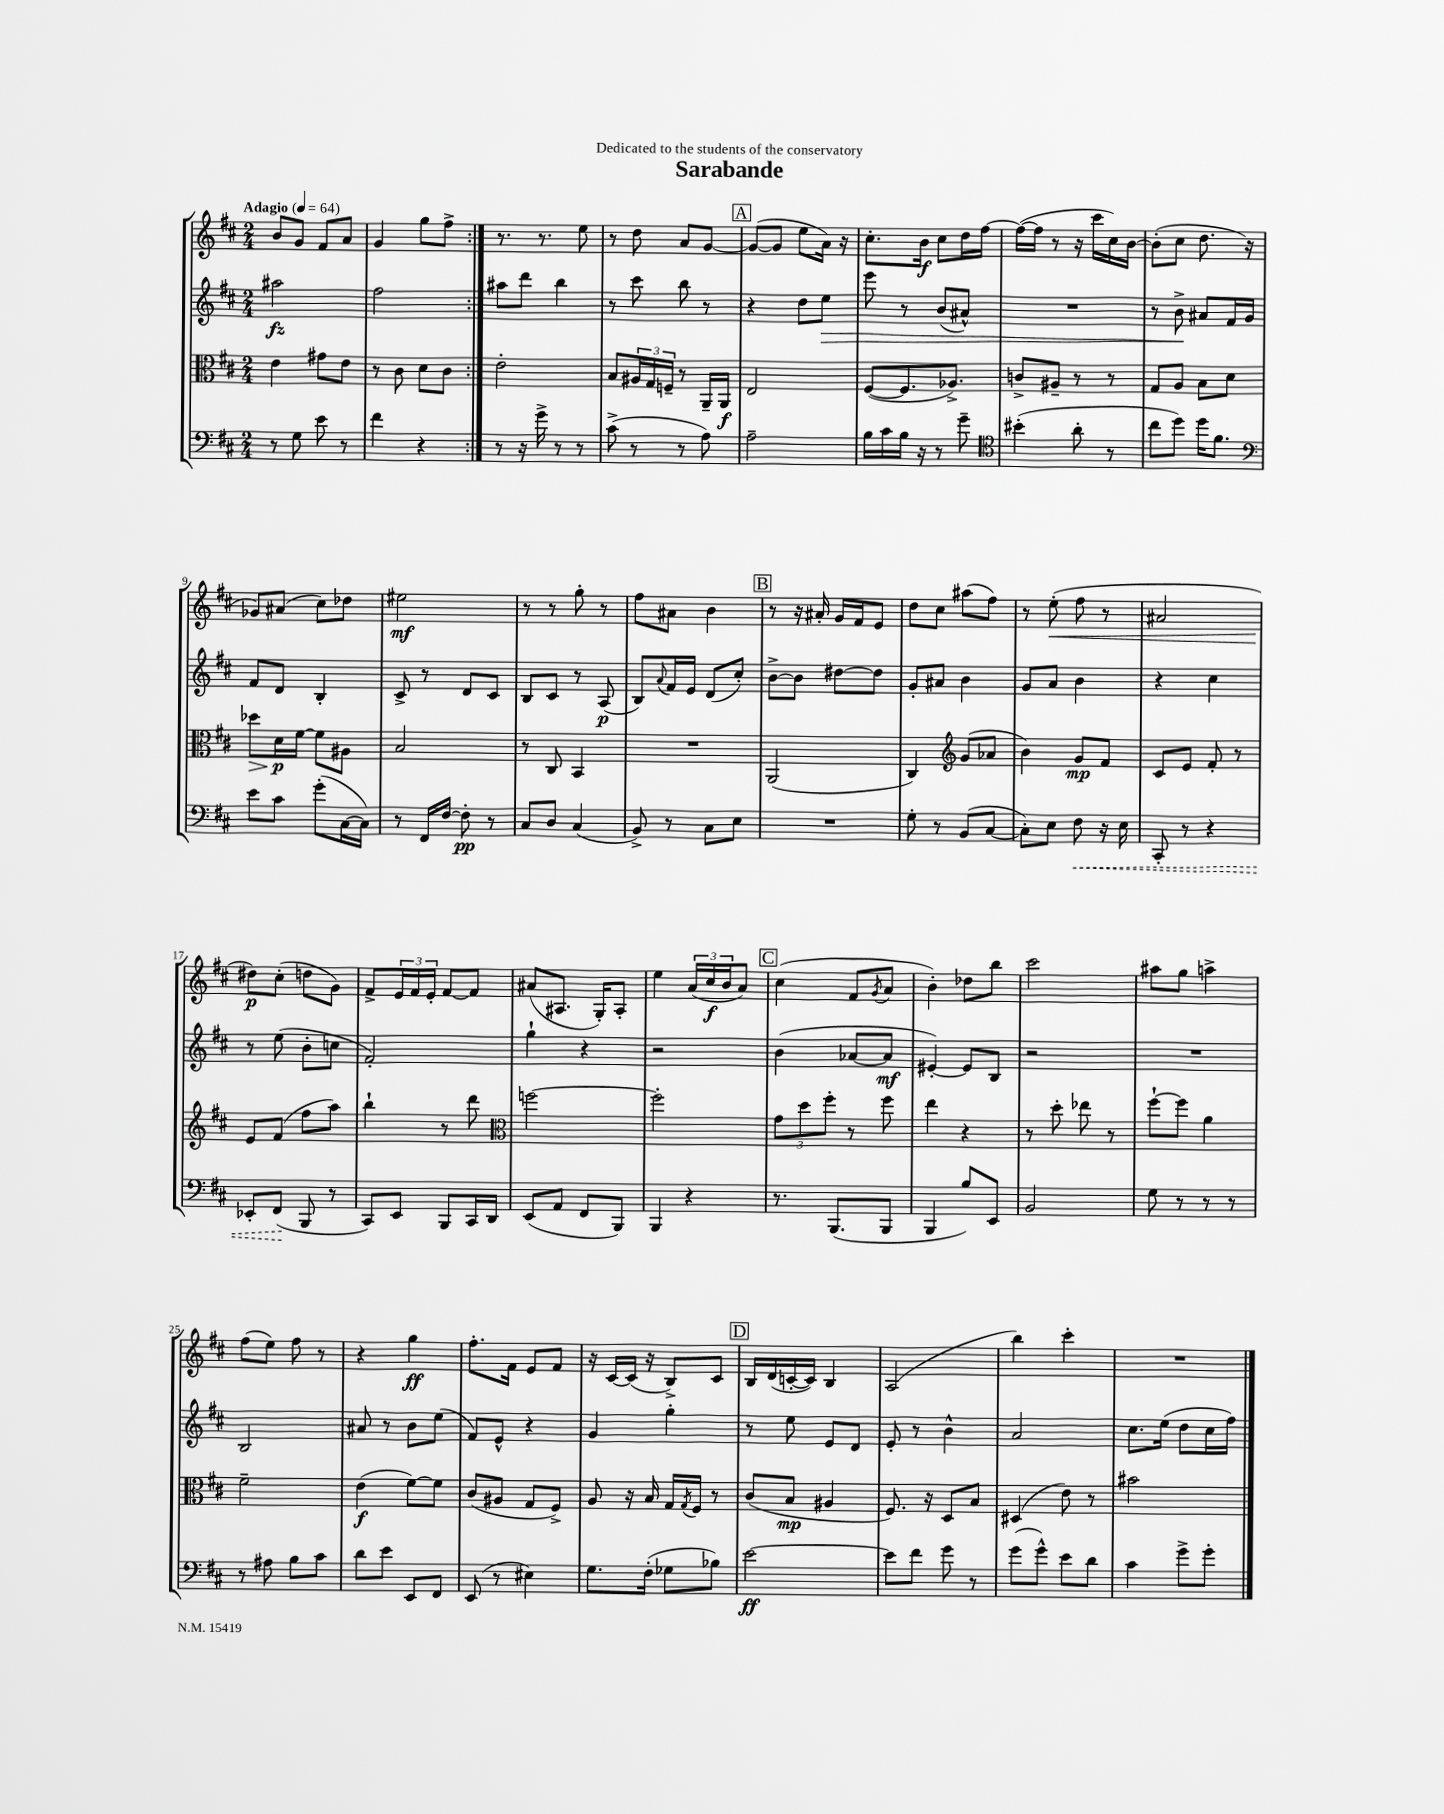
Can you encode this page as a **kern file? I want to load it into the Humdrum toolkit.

**kern	**kern	**kern	**kern
*staff4	*staff3	*staff2	*staff1
*clefF4	*clefC3	*clefG2	*clefG2
*k[f#c#]	*k[f#c#]	*k[f#c#]	*k[f#c#]
*M2/4	*M2/4	*M2/4	*M2/4
*MM64	*MM64	*MM64	*MM64
8r	4e	2aa#	8b
8G	.	.	8g
8e	8g#	.	8f#
8r	8e	.	8a
=	=	=	=
4f#	8r	2ff#	4g
.	8c#	.	.
4r	8d	.	8gg
.	8c#	.	8ff#^
=:|!	=:|!	=:|!	=:|!
8r	2e'	8aa#	8.r
16r	.	8ddd	.
16g^	.	.	8.r
8r	.	4bb	.
8r	.	.	8ee
=	=	=	=
(8c#^	8B	8r	8r
8r	24A#	8ccc#	8dd
.	24G	.	.
.	24F~	.	.
8r	8r	8bb	8a
8A)	16AA~	8r	[8g
.	16AA	.	.
=	=	=	=
2A~	2E	4r	(8g_
.	.	.	8g]
.	.	8dd	8ee
.	.	8ee	16a)
.	.	.	16r
=	=	=	=
16B	([8F#	8eee	8.cc#'
16c#	.	.	.
16B	8.F#]	8r	.
16r	.	.	16b
8r	.	(8b	8cc#
.	8.A-^)	.	.
8g~	.	8a#^^)	16dd
.	.	.	[16ff#
=	=	=	=
*clefC4	*	*	*
(4b#'	8c^	2r	(16ff#_
.	.	.	16ff#]
.	8A#~	.	8r
8a'	8r	.	16r
.	.	.	16ccc#
8r	8r	.	16cc#)
.	.	.	[16b
=	=	=	=
8cc#	8G	8r	(8b']
8dd)	8A	8b^	8cc#
16dd	8B	8a#	8.dd
8.f#	.	.	.
.	8d	16f#	.
.	.	16g	16r
=	=	=	=
*clefF4	*	*	*
8e	8dd-	8f#	8g-)
8c#	16d	8d	(8a#
.	[16f#	.	.
(8g'	8f#]	4B'	8cc#)
[16C#	8A#	.	8dd-
16C#])	.	.	.
=	=	=	=
8r	2B	8c#^	2ee#
16FF#	.	8r	.
[16F#	.	.	.
8F#']	.	8d	.
8r	.	8c#	.
=	=	=	=
8C#	8r	8B	8r
8D	8C#	8c#	8r
(4C#	4BB	8r	8gg'
.	.	(8A	8r
=	=	=	=
8BB^)	2r	8B)	8ff#
.	.	8qqa	.
8r	.	16f#	8a#
.	.	16e	.
8C#	.	(8d	4b
8E	.	8cc#')	.
=	=	=	=
2r	(2AA	[8b^	8r
.	.	8b]	16r
.	.	.	16a#'
.	.	[8dd#	16g
.	.	.	16f#
.	.	8dd#]	8e
=	=	=	=
8G'	4C#)	8g'	8dd
8r	.	8a#	8cc#
*	*clefG2	*	*
(8BB	(8g	4b	(8aa#
[8C#	8a-	.	8ff#)
=	=	=	=
8C#'])	4b)	8g	8r
8E	.	8a	(8ee'
8F#	8g	4b	8ff#
16r	8f#	.	8r
16E	.	.	.
=	=	=	=
8CC#'	8c#	4r	2a#
8r	8e	.	.
4r	8f#'	4cc#	.
.	8r	.	.
=	=	=	=
8EE-'	8e	8r	8dd#)
(8FF#	(8f#	(8ee	(8cc#'
8BBB	8ff#	8b'	8dd
8r	8aa)	8cc	8g)
=	=	=	=
8CC#)	4bb`	2f#')	8f#^
8EE	.	.	24e
.	.	.	24f#
.	.	.	24e'
8BBB	8r	.	[8f#
16CC#	8ddd	.	8f#]
16DD	.	.	.
=	=	=	=
*	*clefC3	*	*
(8EE	[2ff	4gg`	(8a#
8AA	.	.	8.A#
8FF#	.	4r	.
.	.	.	16G')
8BBB)	.	.	8A#'
=	=	=	=
4BBB	2ff']	2r	4ee
4r	.	.	(24a
.	.	.	24cc#
.	.	.	24b
.	.	.	8a)
=	=	=	=
8.r	12g	(4b	(4cc#
.	12dd	.	.
.	12ff#'	.	.
(8.BBB	.	.	.
.	8r	[8a-	8f#
.	.	.	8qg
8BBB	8ff#	8a-]	8a
=	=	=	=
4BBB	4ee	[4e#')	4b')
8B)	4r	8e#]	8dd-
8EE	.	8B	8bb
=	=	=	=
2BB	8r	2r	2ccc#
.	8dd'	.	.
.	8ee-	.	.
.	8r	.	.
=	=	=	=
8G	[8ff#`	2r	8aa#
8r	8ff#]	.	8gg
8r	4a	.	4aa^
8r	.	.	.
=	=	=	=
8r	2f#~	2B	(8ff#
8A#	.	.	8ee)
8B	.	.	8ff#
8c#	.	.	8r
=	=	=	=
8d	(4e	8a#	4r
8e	.	8r	.
8EE	[8f#)	8b	4gg
8FF#	8f#]	(8ee	.
=	=	=	=
(8EE	(8c#	8f#)	8.ff#'
8r	8A#	8e^^	.
.	.	.	16f#
4E#)	8G	4r	8e
.	8F#^)	.	8f#
=	=	=	=
8.G	8A	4g	16r
.	.	.	[16c#
.	16r	.	(16c#]
(16F#'	16B	.	16r
8G-	16G	4gg'	8B^)
.	8qG	.	.
.	16F#	.	.
8B-)	8r	.	8c#
=	=	=	=
[2e	(8c#	8r	16B
.	.	.	(16d
.	8B	8ee	[16c'
.	.	.	16c])
.	4A#	8e	4B
.	.	8d	.
=	=	=	=
8e]	8.F#)	8e'	(2A
8f#	.	8r	.
.	16r	.	.
8g	8D	4b^^	.
8r	8B	.	.
=	=	=	=
(8g	(4D#	2a	4bb)
8g^^)	.	.	.
8e	8e)	.	4ccc#'
8d	8r	.	.
=	=	=	=
4c#	2b#	8.cc#	2r
.	.	(16ee	.
8g^	.	8dd	.
8g'	.	16cc#	.
.	.	16ff#)	.
==	==	==	==
*-	*-	*-	*-
